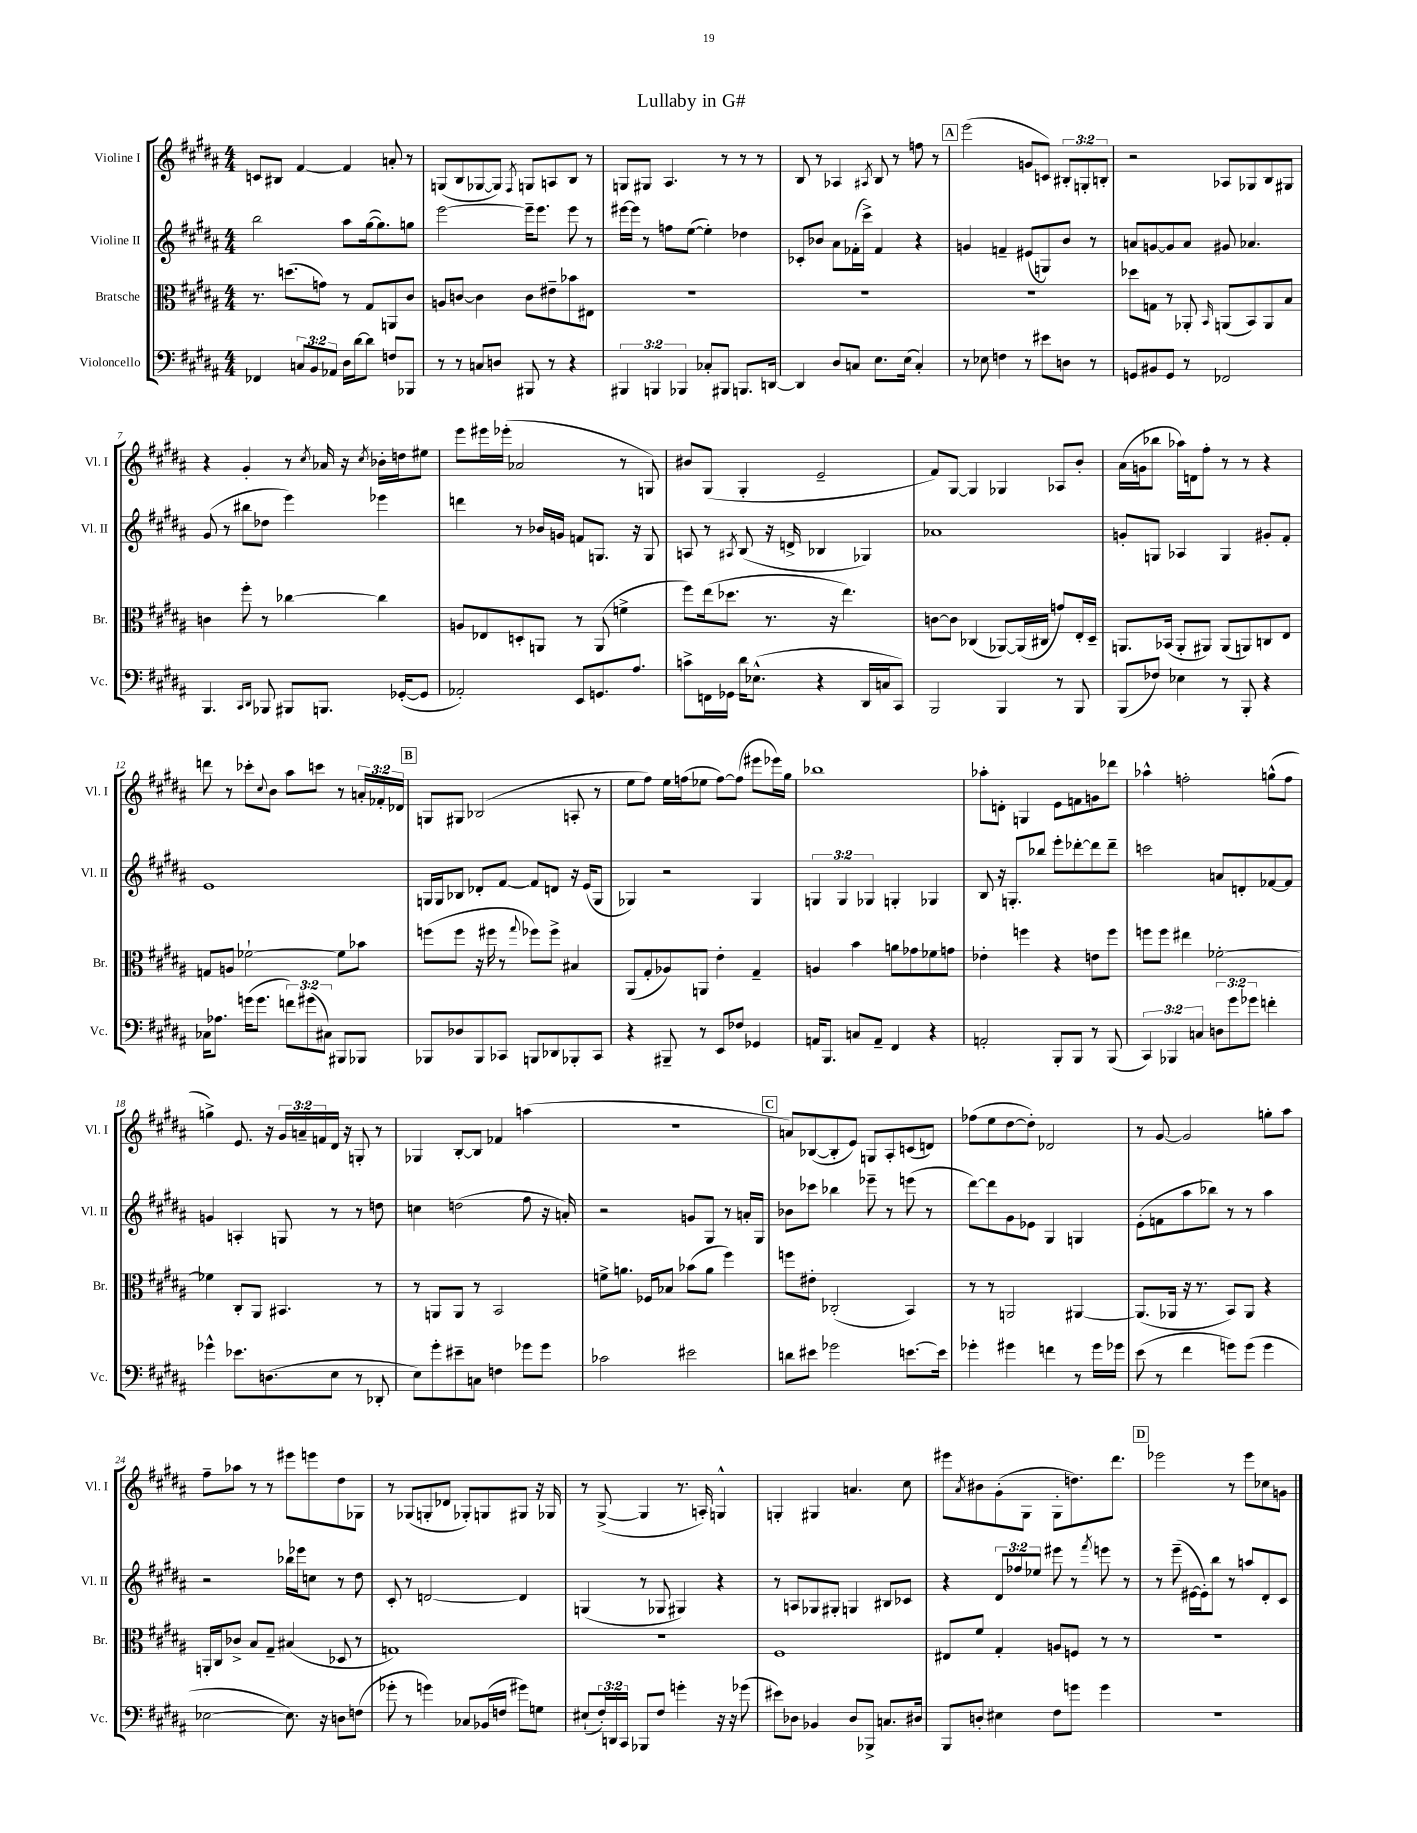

**kern	**kern	**kern	**kern
*staff4	*staff3	*staff2	*staff1
*clefF4	*clefC3	*clefG2	*clefG2
*k[f#c#g#d#a#]	*k[f#c#g#d#a#]	*k[f#c#g#d#a#]	*k[f#c#g#d#a#]
*M4/4	*M4/4	*M4/4	*M4/4
4FF-/	8.r	2bb\	8c/L
.	.	.	8B#/J
.	(8.dd\L	.	.
12C/L	.	.	[4f#/
12BB/	.	.	.
.	8g\J)	.	.
12AA-/J	.	.	.
16D#\LL	8r	8aa#\L	4f#/]
[16d#\J	.	.	.
8d#\]J	8G#/L	([16gg#\k	.
.	.	8.gg#\])	.
8F/L	8AA/	.	8a'/
8BBB-/J	8c#/J	8gg\J	8r
=	=	=	=
8r	8A/L	[2eee\	(8G/L
8r	[8c/J	.	8B/
8C/L	4c\]	.	[8G-/
8D/J	.	.	8G-/]J)
.	.	.	8qF#/
8BBB#/	8c\L	16eee~\]LK	8G/L
.	.	8.eee\J	.
8r	8e#~\	.	8A/
4r	8b-\	8eee\	8B/J
.	8E#\J	8r	8r
=	=	=	=
6BBB#/	1r	[16eee#\LL	8G/L
.	.	16eee#\]JJ	.
.	.	8r	8G#/J
6BBB/	.	.	.
.	.	8ff\L	4.A#/
6BBB-/	.	.	.
.	.	([8ee\J	.
8C-'/L	.	4ee'\])	.
8BBB#/J	.	.	8r
8.BBB/L	.	4dd-\	8r
.	.	.	8r
[16DD/Jk	.	.	.
=	=	=	=
4DD/]	1r	8c-'/L	8B/
.	.	8b-/J	8r
8D#/L	.	8a#\L	4A-/
8C/J	.	(16f-'\L	.
.	.	16ccc#^\JJ)	.
.	.	.	8qA#/
8.E\L	.	4f-/	8B/
.	.	.	8r
(16E\Jk	.	.	.
4C'/)	.	4r	8ff\
.	.	.	8r
=	=	=	=
8r	1r	4g/	(2eee\
8E-\	.	.	.
4F\	.	4f~/	.
8r	.	(8e#/L	8g/L
8e#\L	.	8G/)	8c/J)
8D\J	.	8b/J	12B#'/L
.	.	.	12G'/
8r	.	8r	.
.	.	.	12B'/J
=	=	=	=
8GG/L	8dd-\L	8a/L	2r
8BB#/	8G\J	[8g/	.
8GG/J	8r	8g/]	.
8r	8AA-'/	8a/J	.
.	16qqBB/	.	.
2FF-/	(8AA/L	8g#/	8A-/L
.	8BB/)	4.a-/	8G-/
.	8AA/	.	8B/
.	8B/J	.	8G#/J
=	=	=	=
4.BBB/	4c\	(8g#/	4r
.	.	8r	.
.	8ff#'\	8bb#\L	4g#'/
16qqCC#/LL	.	.	.
16qqDD#/JJ	.	.	.
8BBB-/	8r	8dd-\J	.
8BBB#/L	[4cc-\	4eee\)	8r
.	.	.	8qcc#/
8.BBB/J	.	.	16a-/
.	.	.	16r
.	.	.	8qcc#/
.	4cc-\]	4eee-\	16b-'\LL
([16GG-'/LK	.	.	16dd\J
8GG-/]J	.	.	8ee#\J
=	=	=	=
2AA-'/)	8A/L	4ddd\	8eee\L
.	8E-/	.	16eee#\L
.	.	.	(16eee-'\JJ
.	8D'/	8r	2a-/
.	8AA/J	16b-/LL	.
.	.	16g/JJ	.
8EE/L	8r	8f/L	.
8.GG/	(8AA/	8.G/J	.
.	4f^\	.	8r
8.A#/J	.	16r	.
.	.	8G/	8G/)
=	=	=	=
8c^\L	8ff#\L)	8A/	8b#/L
16FF\L	(16ee\k	8r	(8G#/J
16GG-\JJ	8.dd-\J	.	.
.	.	8qA#/	.
16d#\LK	.	(8B/	4G#'/
(8.E-^^\J	.	.	.
.	8.r	16r	.
.	.	16d^/	.
4r	.	4B-/	2e~/
.	16r	.	.
.	4.ee\)	.	.
16DD#/LL	.	4G-/)	.
16C/J	.	.	.
8CC#/J)	.	.	.
=	=	=	=
2BBB/	[8c\L	1a-	8f#/L)
.	8c\]J	.	[8G#/J
.	(4C-/	.	4G#/]
4BBB/	[8AA-/L)	.	4G-/
.	(16AA-/]L	.	.
.	16C#/JJ	.	.
8r	8g/L)	.	8A-/L
8BBB/	16E'/L	.	8b'/J
.	16D#~/JJ	.	.
=	=	=	=
(8BBB/L	8.AA/L	8g'/L	(16a#\LL
.	.	.	16g\J
8F-/J)	.	8G/J	8bb-\J
.	(16BB-/Jk	.	.
4E-\	8AA'/L	4A-/	16aa-\LL)
.	.	.	16d\J
.	8AA#/J)	.	8ff#'\J
8r	(8AA#/L	4G/	8r
8BBB'/	8AA/)	.	8r
4r	8C/	8g#'/L	4r
.	8E/J	8f#'/J	.
=	=	=	=
16C-\LK	8G/L	1e	8ddd\
8.A-\J	.	.	.
.	8A/J	.	8r
(16g\LK	[2f-`\	.	8ccc-'\L
8.g\J	.	.	.
.	.	.	8qqcc#/
.	.	.	8b\J
12f\L)	.	.	8aa#\L
(12g#\	.	.	.
.	.	.	8ccc\J
12C#\J)	.	.	.
8BBB#/L	8f-\]L	.	8r
8BBB-/J	8b-\J	.	24a'/LL
.	.	.	24f-'/
.	.	.	24d-/JJ
=	=	=	=
8BBB-/L	(8ff\L	16G/LL	8G/L
.	.	16G/J	.
8D-/	8ff\J	8B-/J	8G#/J
8BBB-/	16r	8d-'/L	(2B-/
.	16ff#\	.	.
8CC-/J	8r	[8f#/J	.
.	8qqgg#/	.	.
8BBB/L	8ff-\L)	8f#/]L	.
8DD-/	8ff-^\J	8d/J	.
8BBB-'/	4B#/	16r	8A'/
.	.	(16e/LK	.
8CC-/J	.	8G/J	8r
=	=	=	=
4r	(8AA#/L	4G-/)	8ee\L
.	8G#'/	.	8ff#\J)
8BBB#~/	8A-/)	2r	16ee\LL
.	.	.	(16ff\J
8r	8AA/J	.	8ee-\J
8EE/L	4e'\	.	[8ff\L)
8F-/J	.	.	(8ff\]J
4GG-/	4G#~/	4G-/	8eee#\L
.	.	.	16eee-\L)
.	.	.	16gg#\JJ
=	=	=	=
16AA/LK	4A/	6G/	1bb-
8.BBB/J	.	.	.
.	.	6G/	.
8C/L	4b\	.	.
.	.	6G-/	.
8AA~/J	.	.	.
4FF#/	8a\L	4G'/	.
.	8g-\	.	.
4r	8f-\	4G-/	.
.	8g\J	.	.
=	=	=	=
2AA'/	4e-'\	8B/	8aa-'\L
.	.	16r	8d'\J
.	.	8.G'/L	.
.	4ff\	.	4G/
.	.	8bb-/J	.
8BBB'/L	4r	8eee'\L	8e\L
8BBB/J	.	[8ddd-'\	8f\
8r	8e\L	8ddd-\]	8g\
(8BBB/	8ff\J	8ddd-~\J	8ddd-\J
=	=	=	=
6CC#/)	8ff\L	2ccc\	4aa-^^\
.	8ff\J	.	.
6BBB-/	.	.	.
.	4ee#\	.	2ff'\
6C/	.	.	.
12D\L	[2f-'\	8a/L	.
12g#\	.	.	.
.	.	8d'/	.
12g-\J	.	.	.
4f'\	.	[8f-/	(8gg^^\L
.	.	8f-/]J	8ff\J
=	=	=	=
4g-^^\	4f-\]	4g/	4gg^\)
8.e-\L	8C#'/L	4A'/	8.e/
.	8AA#/J	.	.
(8.D\	.	.	16r
.	4.BB#/	8G/	24g#/LL
.	.	.	24a~/
.	.	.	24f/
8E\J	.	8r	16d#/JJ
.	.	.	16r
8r	.	8r	8G'/
8DD-'/	8r	8dd\	8r
=	=	=	=
8E\L)	8r	4cc\	4G-/
8g#'\	8AA/L	.	.
8e#~\	8AA/J	(2dd\	[8B'/L
8C\J	8r	.	8B/]J
4F\	2BB/	.	4f-/
8g-\L	.	8ff#\	(4aa\
8g-\J	.	16r	.
.	.	16a'/)	.
=	=	=	=
2c-\	8f^\L	2r	1r
.	8.a\J	.	.
.	16F-/LK	.	.
.	8B-/J	.	.
2e#\	(8b-\L	8g/L	.
.	8a\J	8G#/J	.
.	4ff#\)	8r	.
.	.	16a'/LL	.
.	.	16G#/JJ	.
=	=	=	=
8d\L	8ff\L	8b-\L	8a/L)
8e#\J	8e#'\J	8ccc-\J	([8B-/
2g-\	(2C-'/	4bb-\	8B-'/]
.	.	.	8e/J)
.	.	8eee-~\	8G/L
.	.	8r	8A#'/
[8.e\L	4BB/)	(8eee\	(8c/
.	.	8r	8d/J)
16e\]Jk	.	.	.
=	=	=	=
4g-'\	8r	[8ddd#\L)	(8ff-\L
.	8r	8ddd#\]	8ee\
4g#\	2AA/	8g#\	[8dd#\
.	.	8e-\J	8dd#'\]J)
4f\	.	4G#/	2d-/
8r	[4AA#/	4G/	.
16g#\LL	.	.	.
16g-\JJ	.	.	.
=	=	=	=
(8e\	(8.AA#/]L	(8e'\L	8r
8r	.	8f\	[8g#/
.	16AA-/Jk	.	.
4f#\	16r	8aa#\	2g#/]
.	8.r	.	.
.	.	8bb-\J)	.
8g\L)	8BB/L)	8r	.
(8g\J	8AA-/J	8r	.
4g\	4r	4aa#\	8gg'\L
.	.	.	8aa#\J
=	=	=	=
[2E-\	16AA'/LL	2r	8ff#~\L
.	16C#/J	.	.
.	8c-^/J	.	8aa-\J
.	8B/L	.	8r
.	8G#~/J	.	8r
8.E-\])	(4B#/	16bb-\LL	8eee#\L
.	.	16eee-\J	.
.	.	8cc\J	8eee\
16r	.	.	.
8D\L	8D-/	8r	8dd#\
(8F\J	8r	8dd#\	8G-\J
=	=	=	=
8g-'\	1G)	8c#'/	8r
8r	.	8r	(8G-/L
4g\)	.	[2d/	8G'/
.	.	.	8d-/J
8C-/L	.	.	8G-'/L)
(16BB-/L	.	.	8G/
16F/JJ	.	.	.
8g#\L)	.	4d/]	8G#/J
8G\J	.	.	16r
.	.	.	16G-/
=	=	=	=
(8E#`/L	1r	(4G/	8r
24F#'/L)	.	.	([8G#^/
24DD/	.	.	.
24CC#/JJ	.	.	.
8BBB-/L	.	8r	4G#/]
8F#/J	.	8G-/	.
4g'\	.	4G#/)	8.r
.	.	.	16A'/)
16r	.	4r	4G^^/
16r	.	.	.
(8g-\	.	.	.
=	=	=	=
8e#\L)	1F#	8r	4G'/
8D-\J	.	8A/L	.
4BB-/	.	8G-/	4G#/
.	.	8G#'/J	.
8D-/L	.	4G/	4.a/
8BBB-^/J	.	.	.
8.C/L	.	8B#/L	.
.	.	8c-/J	8cc#\
16D#/Jk	.	.	.
=	=	=	=
8BBB/L	8E#/L	4r	8eee#\L
.	.	.	8qa#/
8D'/J	8f#/J	.	8b#\
4E#\	4G#'/	12d#/L	(8g#'\
.	.	12ff-/	.
.	.	.	8G#\J
.	.	12ee-/J	.
8F#\L	8A/L	8eee#\	8G#'\L
8g\J	8F/J	8r	8.dd\)
.	.	8qfff#/	.
4g\	8r	8eee\	.
.	.	.	8.ddd#\J
.	8r	8r	.
=	=	=	=
1r	1r	8r	2eee-\
.	.	(8eee~\	.
.	.	[16e#\LL	.
.	.	16e#'\]J)	.
.	.	8bb\J	.
.	.	8r	8r
.	.	8aa/L	8eee-\L
.	.	8d#'/	8cc-\
.	.	8c#/J	8g\J
==	==	==	==
*-	*-	*-	*-
